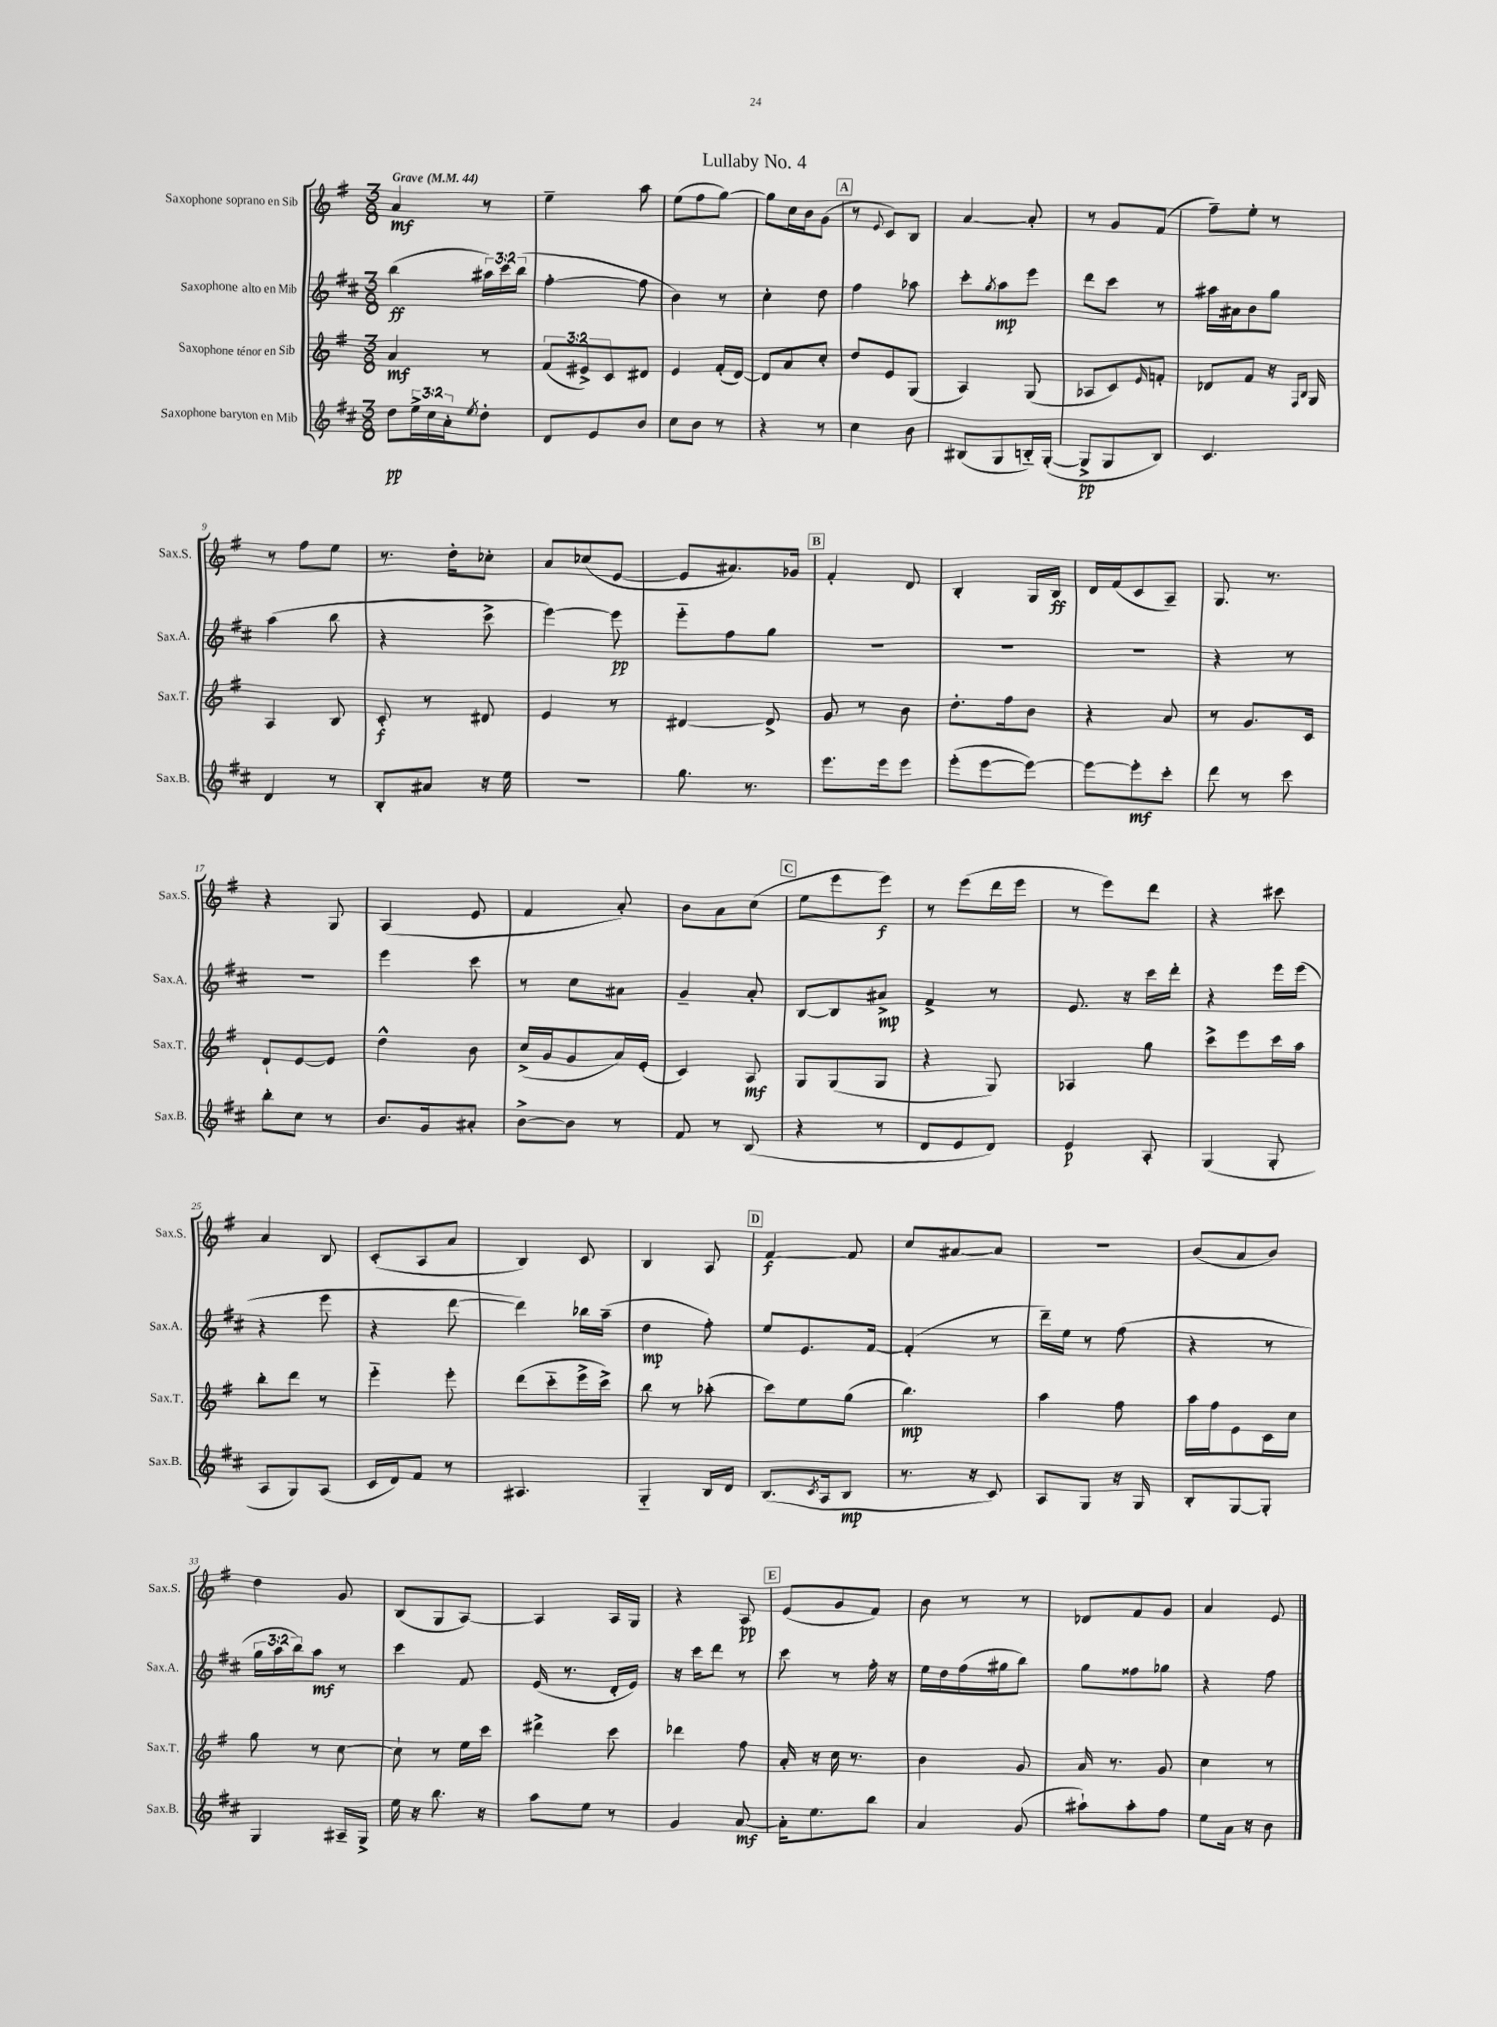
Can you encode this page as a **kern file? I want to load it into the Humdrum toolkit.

**kern	**dynam	**kern	**dynam	**kern	**dynam	**kern	**dynam
*part4	*part4	*part3	*part3	*part2	*part2	*part1	*part1
*staff4	*staff4	*staff3	*staff3	*staff2	*staff2	*staff1	*staff1
*I"Saxophone baryton en Mib	*	*I"Saxophone ténor en Sib	*	*I"Saxophone alto en Mib	*	*I"Saxophone soprano en Sib	*
*I'Sax.B.	*	*I'Sax.T.	*	*I'Sax.A.	*	*I'Sax.S.	*
*clefG2	*	*clefG2	*	*clefG2	*	*clefG2	*
*k[f#c#]	*	*k[f#]	*	*k[f#c#]	*	*k[f#]	*
*M3/8	*	*M3/8	*	*M3/8	*	*M3/8	*
*MM44	*	*MM44	*	*MM44	*	*MM44	*
=1	=1	=1	=1	=1	=1	=1	=1
!	!	!	!	!	!	!LO:TX:a:B:t=Grave	!
8dd\L	pp	4a/	mf	(4bb\	ff	4a/	mf
24ee^\L	.	.	.	.	.	.	.
24cc#\	.	.	.	.	.	.	.
24a'\J	.	.	.	.	.	.	.
8qee/	.	.	.	.	.	.	.
8dd'\J	.	8r	.	24aa#X\LL)	.	8r	.
.	.	.	.	24ccc#\	.	.	.
.	.	.	.	(24bb\JJ	.	.	.
=2	=2	=2	=2	=2	=2	=2	=2
8d/L	.	(12f#/L	.	[4ff#'\	.	4ee~\	.
.	.	12e#X^/)	.	.	.	.	.
8e/	.	.	.	.	.	.	.
.	.	12c/	.	.	.	.	.
8b/J	.	8d#X/J	.	8ff#\]	.	8aa\	.
=3	=3	=3	=3	=3	=3	=3	=3
8cc#\L	.	4e/	.	4b\)	.	(8ee\L	.
8b\J	.	.	.	.	.	8ff#\	.
8r	.	(16f#'/LL	.	8r	.	[8gg\J)	.
.	.	[16d/JJ)	.	.	.	.	.
=4	=4	=4	=4	=4	=4	=4	=4
4r	.	8d/L]	.	4cc#'\	.	8gg\L]	.
.	.	8a/	.	.	.	16cc\L	.
.	.	.	.	.	.	16b\J	.
8r	.	8cc'/J	.	8dd\	.	(8g\J	.
!!LO:REH:place=s1:t=A
=5	=5	=5	=5	=5	=5	=5	=5
4cc#\	.	8dd/L	.	4ff#\	.	8r	.
.	.	.	.	.	.	8qqe/	.
.	.	8e/	.	.	.	8c/L)	.
8b\	.	(8G/J	.	8aa-X\	.	8B/J	.
=6	=6	=6	=6	=6	=6	=6	=6
(8B#X/L	.	4A/)	.	8ccc#'\L	.	[4a/	.
.	.	.	.	8qgg/	.	.	.
8G/	.	.	.	8aa\	mp	.	.
16Bn/L)	.	(8G/	.	8eee\J	.	8a'/]	.
([16G'/JJ	.	.	.	.	.	.	.
=7	=7	=7	=7	=7	=7	=7	=7
8G^/L]	pp	8A-X/L	.	8ddd\L	.	8r	.
8G/	.	8c/)	.	8ccc#\J	.	8g/L	.
.	.	16qqe/	.	.	.	.	.
8B/J)	.	8fn'/J	.	8r	.	(8f#/J	.
=8	=8	=8	=8	=8	=8	=8	=8
4.c#/	.	8d-X/L	.	16aa#X\LL	.	8ff#~\L)	.
.	.	.	.	16a#X\J	.	.	.
.	.	8f#/J	.	8b\	.	8ee'\J	.
.	.	16r	.	8gg\J	.	8r	.
.	.	16qqF#/LL	.	.	.	.	.
.	.	16qqB/JJ	.	.	.	.	.
.	.	16G/	.	.	.	.	.
!!LO:LB:g=z
=9	=9	=9	=9	=9	=9	=9	=9
4d/	.	4A/	.	(4aa\	.	8r	.
.	.	.	.	.	.	8ff#\L	.
8r	.	8B/	.	8bb\	.	8ee\J	.
=10	=10	=10	=10	=10	=10	=10	=10
8B'/L	.	8c'/	f	4r	.	8.r	.
8a#X/J	.	8r	.	.	.	.	.
.	.	.	.	.	.	16dd'\KL	.
16r	.	8d#X/	.	8ccc#^\	.	8cc-X'\J	.
16ee\	.	.	.	.	.	.	.
=11	=11	=11	=11	=11	=11	=11	=11
4.r	.	4e/	.	[4eee\)	.	8a/L	.
.	.	.	.	.	.	(8cc-X/	.
.	.	8r	.	8eee\]	pp	[8e/J	.
=12	=12	=12	=12	=12	=12	=12	=12
8.gg\	.	[4d#X/	.	8eee\L	.	8e/L]	.
.	.	.	.	8ff#\	.	8.a#X/)	.
8.r	.	.	.	.	.	.	.
.	.	8d#^/]	.	8gg\J	.	.	.
.	.	.	.	.	.	16g-X/Jk	.
!!LO:REH:place=s1:t=B
=13	=13	=13	=13	=13	=13	=13	=13
8.eee\L	.	8g/	.	4.r	.	4f#'/	.
.	.	8r	.	.	.	.	.
16eee\k	.	.	.	.	.	.	.
8eee\J	.	8b\	.	.	.	8d/	.
=14	=14	=14	=14	=14	=14	=14	=14
(8eee'\L	.	8.dd'\L	.	4.r	.	4B'/	.
[8eee\	.	.	.	.	.	.	.
.	.	16ff#\k	.	.	.	.	.
8eee\J_)	.	8b\J	.	.	.	16G/LL	.
.	.	.	.	.	.	16B/JJ	ff
=15	=15	=15	=15	=15	=15	=15	=15
8eee\L_	.	4r	.	4.r	.	16d/LL	.
.	.	.	.	.	.	(16f#/J	.
8eee'\]	mf	.	.	.	.	8c/	.
8ccc#'\J	.	8a/	.	.	.	8A~/J)	.
=16	=16	=16	=16	=16	=16	=16	=16
8ddd\	.	8r	.	4r	.	8.G/	.
8r	.	8.g/L	.	.	.	.	.
.	.	.	.	.	.	8.r	.
8ccc#\	.	.	.	8r	.	.	.
.	.	16c/Jk	.	.	.	.	.
!!LO:LB:g=z
=17	=17	=17	=17	=17	=17	=17	=17
8bb'\L	.	8d`/L	.	4.r	.	4r	.
8cc#\J	.	[8e/	.	.	.	.	.
8r	.	8e/J]	.	.	.	8G/	.
=18	=18	=18	=18	=18	=18	=18	=18
8.b/L	.	4dd^^\	.	4eee\	.	(4A/	.
16g/k	.	.	.	.	.	.	.
8a#X'/J	.	8b\	.	8ccc#\	.	8e/	.
=19	=19	=19	=19	=19	=19	=19	=19
[8b^\L	.	(16cc^/LL	.	8r	.	4f#/	.
.	.	16g/J	.	.	.	.	.
8b\J]	.	8g/	.	8cc#\L	.	.	.
8r	.	16a/L)	.	8a#X\J	.	8a'/)	.
.	.	(16e'/JJ	.	.	.	.	.
=20	=20	=20	=20	=20	=20	=20	=20
8f#/	.	4c/)	.	4g~/	.	8b\L	.
8r	.	.	.	.	.	8a\	.
(8B/	.	8A/	mf	8a'/	.	(8cc\J	.
!!LO:REH:place=s1:t=C
=21	=21	=21	=21	=21	=21	=21	=21
4r	.	8G/L	.	[8B/L	.	8ee\L	.
.	.	(8G/	.	8B/]	.	8eee\	.
8r	.	8G/J	.	8a#X^/J	mp	8eee\J)	f
=22	=22	=22	=22	=22	=22	=22	=22
8d/L	.	4r	.	4f#^/	.	8r	.
8e/	.	.	.	.	.	(8eee\L	.
8d/J)	.	8G/)	.	8r	.	16ddd\L	.
.	.	.	.	.	.	16eee\JJ	.
=23	=23	=23	=23	=23	=23	=23	=23
4e/	p	4A-X/	.	8.e/	.	8r	.
.	.	.	.	.	.	8eee\L)	.
.	.	.	.	16r	.	.	.
8A'/	.	8gg\	.	16ccc#\LL	.	8ddd\J	.
.	.	.	.	16ddd'\JJ	.	.	.
=24	=24	=24	=24	=24	=24	=24	=24
(4G/	.	8ccc^\L	.	4r	.	4r	.
.	.	8eee\	.	.	.	.	.
8G'/	.	16ccc\L	.	16eee\LL	.	8ccc#X\	.
.	.	16aa\JJ	.	(16eee\JJ	.	.	.
!!LO:LB:g=z
=25	=25	=25	=25	=25	=25	=25	=25
8A/L	.	8bb'\L	.	4r	.	4a/	.
8G/)	.	8ddd\J	.	.	.	.	.
(8A/J	.	8r	.	8eee\	.	8B/	.
=26	=26	=26	=26	=26	=26	=26	=26
16c#/LL	.	4eee\	.	4r	.	(8c'/L	.
16d/J)	.	.	.	.	.	.	.
8f#/J	.	.	.	.	.	8A/	.
8r	.	8eee'\	.	[8ddd\	.	8a/J	.
=27	=27	=27	=27	=27	=27	=27	=27
4.A#X/	.	(8ddd\L	.	4ddd\])	.	4B/)	.
.	.	8ccc\	.	.	.	.	.
.	.	16eee^\L	.	16bb-X\LL	.	8c/	.
.	.	16ccc^\JJ)	.	(16aa~\JJ	.	.	.
=28	=28	=28	=28	=28	=28	=28	=28
4G/	.	8bb\	.	4dd\	mp	4B/	.
.	.	8r	.	.	.	.	.
16B/LL	.	(8aa-X'\	.	8ff#'\)	.	8A/	.
16d/JJ	.	.	.	.	.	.	.
!!LO:REH:place=s1:t=D
=29	=29	=29	=29	=29	=29	=29	=29
(8.B/L	.	8ccc\L)	.	8ee/L	.	[4f#/	f
.	.	8ee\	.	8.e/	.	.	.
8qc#/	.	.	.	.	.	.	.
16A/k	.	.	.	.	.	.	.
8B/J	mp	(8gg\J	.	.	.	8f#/]	.
.	.	.	.	[16f#/Jk	.	.	.
=30	=30	=30	=30	=30	=30	=30	=30
8.r	.	4.bb\)	mp	(4f#'/]	.	8cc/L	.
.	.	.	.	.	.	[8a#X/	.
16r	.	.	.	.	.	.	.
8c#/)	.	.	.	8r	.	8a#/J]	.
=31	=31	=31	=31	=31	=31	=31	=31
8A/L	.	4aa\	.	16ddd~\LL)	.	4.r	.
.	.	.	.	16ee\JJ	.	.	.
8G/J	.	.	.	8r	.	.	.
16r	.	8ff#\	.	(8ff#\	.	.	.
16G/	.	.	.	.	.	.	.
=32	=32	=32	=32	=32	=32	=32	=32
8B'/L	.	16aa\LL	.	4r	.	(8b/L	.
.	.	16ff#\J	.	.	.	.	.
[8G/	.	8e\	.	.	.	8a/	.
8G'/J]	.	16c\L	.	8r	.	8b/J)	.
.	.	16cc\JJ	.	.	.	.	.
!!LO:LB:g=z
=33	=33	=33	=33	=33	=33	=33	=33
4G/	.	8gg\	.	24gg\LL	.	4dd\	.
.	.	.	.	24aa\	.	.	.
.	.	.	.	24bb\J)	.	.	.
.	.	8r	.	8aa\J	mf	.	.
16A#X~/LL	.	[8cc\	.	8r	.	8g/	.
16G^/JJ	.	.	.	.	.	.	.
=34	=34	=34	=34	=34	=34	=34	=34
16ee\	.	8cc`\]	.	4ccc#\	.	(8B/L	.
16r	.	.	.	.	.	.	.
8.bb\	.	8r	.	.	.	8G/	.
.	.	16ee\LL	.	8f#/	.	[8A/J)	.
16r	.	16ccc\JJ	.	.	.	.	.
=35	=35	=35	=35	=35	=35	=35	=35
8aa\L	.	4ddd#X^\	.	(16e/	.	4A/]	.
.	.	.	.	8.r	.	.	.
8ee\J	.	.	.	.	.	.	.
8r	.	8ccc\	.	16d'/LL	.	16A/LL	.
.	.	.	.	16e/JJ)	.	16G/JJ	.
=36	=36	=36	=36	=36	=36	=36	=36
4g/	.	4ddd-X\	.	16r	.	4r	.
.	.	.	.	16ccc#\KL	.	.	.
.	.	.	.	8ddd\J	.	.	.
[8a/	mf	8ff#\	.	8r	.	8A/	pp
!!LO:REH:place=s1:t=E
=37	=37	=37	=37	=37	=37	=37	=37
16a'\KL]	.	16a'/	.	8ccc#\	.	(8e/L	.
8.ee\	.	16r	.	.	.	.	.
.	.	16cc\	.	8r	.	8g/	.
.	.	8.r	.	.	.	.	.
8bb\J	.	.	.	16ff#'\	.	8f#/J)	.
.	.	.	.	16r	.	.	.
=38	=38	=38	=38	=38	=38	=38	=38
4a/	.	4b\	.	16ee\LL	.	8b\	.
.	.	.	.	16dd\	.	.	.
.	.	.	.	(16ff#\	.	8r	.
.	.	.	.	16gg#X\J	.	.	.
(8g/	.	8g/	.	8bb\J)	.	8r	.
=39	=39	=39	=39	=39	=39	=39	=39
8aa#X`\L)	.	16a/	.	8gg\L	.	8d-X/L	.
.	.	8.r	.	.	.	.	.
8aa#'\	.	.	.	8ff##X\	.	8f#/	.
8ff#\J	.	8g/	.	8gg-X\J	.	8g/J	.
=40	=40	=40	=40	=40	=40	=40	=40
8ee\L	.	4cc\	.	4r	.	4a/	.
16a\Jk	.	.	.	.	.	.	.
16r	.	.	.	.	.	.	.
8b\	.	8r	.	8ff#\	.	8e/	.
==	==	==	==	==	==	==	==
*-	*-	*-	*-	*-	*-	*-	*-
